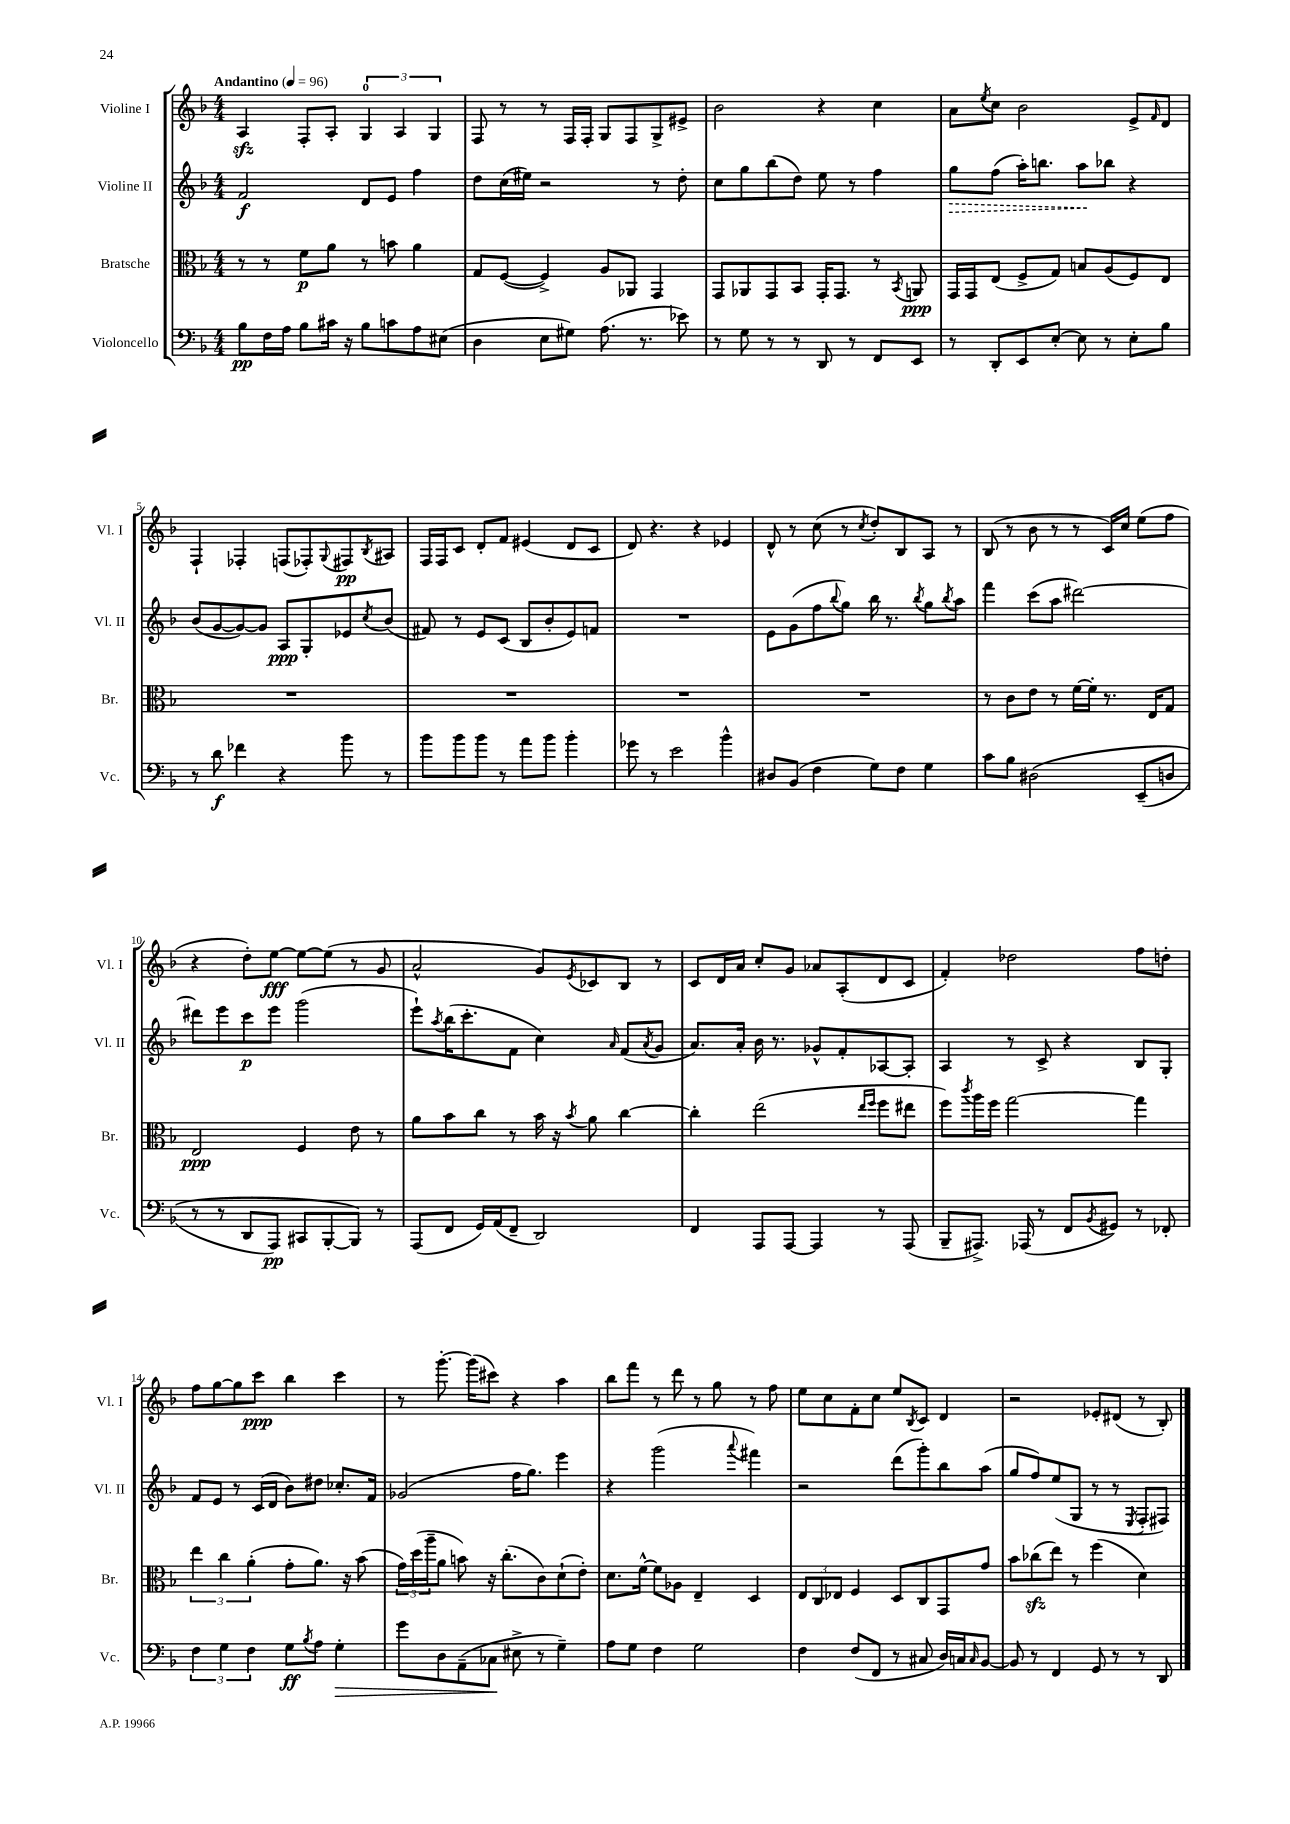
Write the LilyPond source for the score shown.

<<
\new StaffGroup <<
\new Staff = "s0" \with { instrumentName = "Violine I" shortInstrumentName = "Vl. I" } {
    \clef treble \key f \major \numericTimeSignature \time 4/4 \tempo "Andantino" 4 = 96
    a4\sfz f8-. a8-. \tuplet 3/2 { g4-0 a4 g4 } |
    f8 r8 r8 f16 f16-. g8 f8 g8-> eis'8-> |
    bes'2 r4 c''4 |
    a'8 \acciaccatura { e''8 } c''8 bes'2 e'8-> \grace { f'16 } d'8 |
    f4-! fes4-. f8( fes8-.) \appoggiatura { g8 } fis8\pp \acciaccatura { bes8 } ais8 |
    f16 f16 c'8 d'8-. f'8 eis'4( d'8 c'8 |
    d'8) r4. r4 ees'4 |
    d'8-^ r8 c''8( r8 \acciaccatura { c''8 } d''8-.) bes8 a8 r8 |
    bes8( r8 bes'8 r8 r8 c'16) c''16 e''8( f''8 |
    r4 d''8-.) e''8~\fff e''8~ e''8( r8 g'8 |
    a'2-^ g'8) \acciaccatura { e'8 } ces'8 bes8 r8 |
    c'8 d'16 a'16 c''8-. g'8 aes'8 a8-.( d'8 c'8 |
    f'4-.) des''2 f''8 d''8-. |
    f''8 g''8~ g''8 c'''8\ppp bes''4 c'''4 |
    r8 g'''8.~-. g'''16( cis'''8) r4 a''4 |
    bes''8 f'''8 r8 d'''8 r8 g''8 r8 f''8 |
    e''8 c''8 f'8-. c''8 e''8 \acciaccatura { bes8 } c'8 d'4 |
    r2 ees'8-. dis'8( r8 bes8-.) \bar "|." |
}
\new Staff = "s1" \with { instrumentName = "Violine II" shortInstrumentName = "Vl. II" } {
    \clef treble \key f \major \numericTimeSignature \time 4/4
    f'2\f d'8 e'8 f''4 |
    d''8 c''16( eis''16) r2 r8 d''8-. |
    c''8 g''8 bes''8( d''8) e''8 r8 f''4 |
    \once \override Hairpin.style = #'dashed-line g''8\> f''8( a''16-.) b''8. a''8\! bes''8 r4 |
    bes'8( g'8~ g'8~) g'8 a8\ppp g8-. ees'8 \acciaccatura { c''8 } bes'8( |
    fis'8) r8 e'8 c'8( bes8 bes'8-. e'8) f'8 |
    R1 |
    e'8 g'8( f''8 \appoggiatura { bes''8 } g''8) bes''16 r8. \acciaccatura { bes''8 } g''8 \acciaccatura { bes''8 } a''8 |
    f'''4 c'''8( a''8 dis'''2~) |
    dis'''8 e'''8 c'''8\p e'''8 g'''2( |
    e'''8-!) \acciaccatura { a''8 } bes''16( c'''8.-. f'8 c''4) \grace { a'16 } f'8( \acciaccatura { a'8 } g'8 |
    a'8.) a'16-. bes'16 r8. ges'8-^ f'8-. aes8~ aes8-. |
    a4 r8 c'8-> r4 bes8 g8-. |
    f'8 e'8 r8 c'16( d'16 bes'8) dis''8 ces''8.-. f'16 |
    ges'2( f''16 g''8.) e'''4 |
    r4 g'''2( \appoggiatura { a'''8 } fis'''4) |
    r2 d'''8( g'''8-.) bes''8 a''8( |
    g''8 f''8) e''8( g8 r8 r8 \acciaccatura { e8 } f8-. fis8) \bar "|." |
}
\new Staff = "s2" \with { instrumentName = "Bratsche" shortInstrumentName = "Br." } {
    \clef alto \key f \major \numericTimeSignature \time 4/4
    r8 r8 f'8\p a'8 r8 b'8 a'4 |
    g8 f8~( f4->) a8 aes,8 g,4 |
    g,8 aes,8 g,8 bes,8 g,16-. g,8. r8 \acciaccatura { bes,8 } a,8\ppp |
    g,16 g,16 e8( f8-> g8) b8 a8( f8) e8 |
    R1 |
    R1 |
    R1 |
    R1 |
    r8 c'8 e'8 r8 f'16~ f'16-. r8. e16 g8 |
    e2\ppp f4 e'8 r8 |
    a'8 bes'8 c''8 r8 bes'16 r16 \acciaccatura { bes'8 } a'8 c''4~ |
    c''4-. e''2( \grace { e''16 f''16 } f''8 eis''8 |
    f''8) \acciaccatura { c'''8 } a''16 f''16 g''2~ g''4 |
    \tuplet 3/2 { e''4 c''4 a'4-.( } g'8-. a'8.) r16 bes'8( |
    \tuplet 3/2 { g'16) d''16( a''16-- } a'8 b'8) r16 c''8.-.( c'8) d'8-!( e'8-.) |
    d'8. f'16~-^ f'8 aes8 e4-- d4 |
    \tuplet 3/2 { e8 c8 ees8 } f4 d8 c8 g,8 g'8 |
    bes'8 ces''8\sfz( e''8) r8 f''4( d'4) \bar "|." |
}
\new Staff = "s3" \with { instrumentName = "Violoncello" shortInstrumentName = "Vc." } {
    \clef bass \key f \major \numericTimeSignature \time 4/4
    bes8\pp f16 a16 bes8 cis'16 r16 bes8 c'8 a8 eis8( |
    d4 e8 gis8) a8.( r8. ees'8) |
    r8 g8 r8 r8 d,8 r8 f,8 e,8 |
    r8 d,8-. e,8 e8~-. e8 r8 e8-. bes8 |
    r8 d'8\f fes'4 r4 bes'8 r8 |
    bes'8 bes'8 bes'8 r8 a'8 bes'8 bes'4-. |
    ges'8 r8 e'2 bes'4-^ |
    dis8 bes,8( f4 g8) f8 g4 |
    c'8 bes8 dis2\( e,8--( d8 |
    r8 r8 d,8 a,,8\pp) cis,8 bes,,8~-. bes,,8\) r8 |
    a,,8( f,8 g,16) a,16( f,8-- d,2) |
    f,4 a,,8 a,,8~ a,,4 r8 a,,8( |
    bes,,8-- ais,,8.->) aes,,16( r8 f,8 \acciaccatura { bes,8 } gis,8) r8 fes,8-. |
    \tuplet 3/2 { f4 g4 f4 } g8\ff \acciaccatura { bes8 } a8 g4-.\> |
    g'8 d8 a,8--( ces8\! eis8-> r8 g4--) |
    a8 g8 f4 g2 |
    f4 f8( f,8 r8 cis8 d16) c16 \grace { c16 } bes,8~ |
    bes,8 r8 f,4 g,8 r8 r8 d,8 \bar "|." |
}
>>
>>
